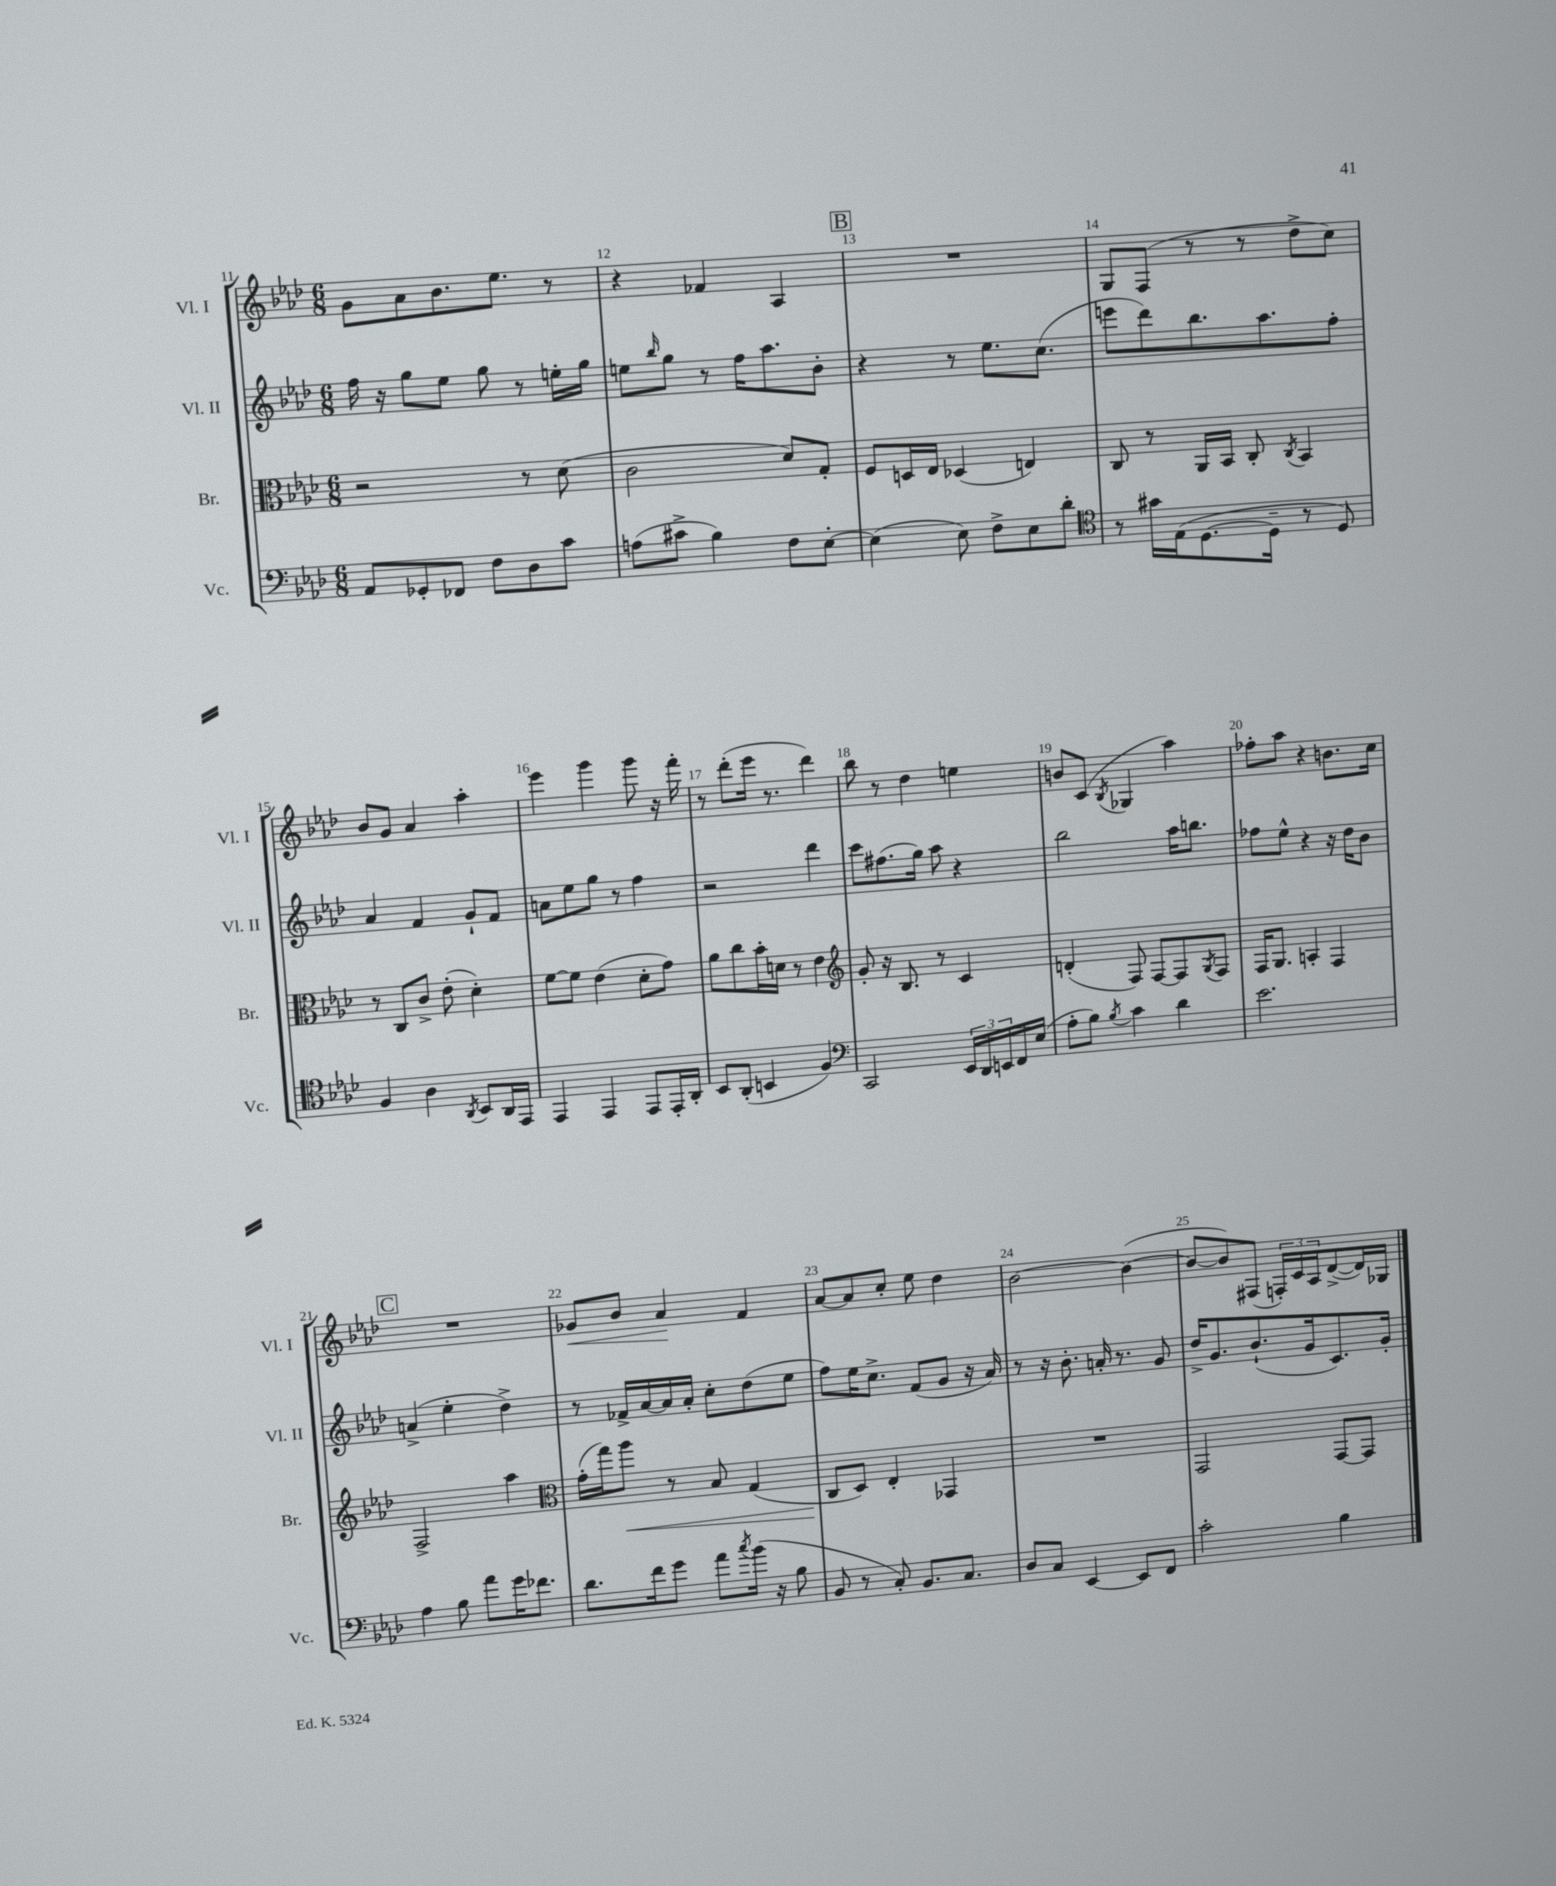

**kern	**kern	**kern	**kern
*staff4	*staff3	*staff2	*staff1
*clefF4	*clefC3	*clefG2	*clefG2
*k[b-e-a-d-]	*k[b-e-a-d-]	*k[b-e-a-d-]	*k[b-e-a-d-]
*M6/8	*M6/8	*M6/8	*M6/8
8AA-	2r	16ff	8g
.	.	16r	.
8GG-'	.	8gg	8a-
8FF-	.	8ee-	8.b-
8F	.	8gg	.
.	.	.	8.ee-
8D-	8r	8r	.
8c	(8d-	16ee'	8r
.	.	16gg	.
=	=	=	=
(8A	2c	8ee	4r
.	.	16qqbb-	.
8c#^	.	8gg	.
4B-)	.	8r	4f-
.	.	16ff	.
.	.	8.aa-	.
8F	8d-)	.	4A-
[8E-'	8G'	8b-'	.
=	=	=	=
(4E-]	8F	4r	2.r
.	16D	.	.
.	16E-	.	.
8E-)	(4D-	8r	.
8F^	.	8.ee-	.
8E-	4E)	.	.
.	.	(8.cc	.
8d-'	.	.	.
=	=	=	=
*clefC4	*	*	*
8r	8C	8eee	8G
16g#	8r	8ddd-)	(8F
(16E-	.	.	.
[8.D-	16AA-	8.bb-	8r
.	16BB-	.	.
.	8C'	.	8r
16D-~]	.	8.aa-	.
.	8qC	.	.
8r	4BB-	.	8dd-^
8D-)	.	8ff'	8cc)
=	=	=	=
4F	8r	4a-	8b-
.	8C	.	8g
4A-	8c^	4f	4a-
.	(8e-'	.	.
8qAA-	.	.	.
8BB-	4d-')	8g`	4aa-'
16AA-	.	8f	.
16EE-	.	.	.
=	=	=	=
4EE-	[8f	8a	4eee-
.	8f]	8ee-	.
4EE-	(4e-	8gg	4ggg
.	.	8r	.
8EE-	8d-'	4ff	8ggg
16EE-'	8g)	.	16r
16AA-'	.	.	16fff'
=	=	=	=
8BB-	8a-	2r	8r
(8AA-'	8cc	.	(8ddd-'
4BB	16b-'	.	16eee-
.	16d	.	8.r
.	8r	.	.
4F)	4e-	4ddd-	4ddd-)
=	=	=	=
*clefF4	*clefG2	*	*
2CC	8g'	8ccc	8bb-
.	16r	(8.ff#	8r
.	8.B-	.	.
.	.	.	4dd-
.	.	16gg)	.
.	8r	8aa-	.
24EE-	4c	4r	4ee
24DD-	.	.	.
24EE	.	.	.
16FF	.	.	.
(16E-	.	.	.
=	=	=	=
8A-'	(4d'	2bb-	8b
8B-)	.	.	(8c
8qB-	.	.	8qB-
4c	8F)	.	4G-
.	[8F	.	.
4d-	8F]	16aa-	4aa-)
.	.	8.bb	.
.	8qG	.	.
.	8F	.	.
=	=	=	=
2.e-	16F	8ff-	8ff-'
.	8.G	.	.
.	.	8ee-^^	8aa-
.	4A'	4r	4r
.	4F	16r	8.b
.	.	16dd-	.
.	.	8b-	.
.	.	.	16cc
=	=	=	=
4A-	2F^	(4a^	2.r
8B-	.	4ee-'	.
8a-	.	.	.
16g	4aa-	4dd-^)	.
8.f-	.	.	.
=	=	=	=
*	*clefC3	*	*
8.d-	(16g'	8r	8g-
.	16gg)	.	.
.	8aa-	16f-^	8b-
16f	.	[16a-	.
8g	8r	16a-]	4a-
.	.	16a-'	.
8a-	8B-	8cc'	.
8qcc	.	.	.
(16b-	(4G	(8dd-	4f
16r	.	.	.
8B-	.	8ee-	.
=	=	=	=
8BB-	8C	8ff)	[8a-
8r	8D-)	16ee-	8a-]
.	.	8.cc^	.
8C')	4E-'	.	8cc'
8.BB-	.	(8f	8ee-
.	4GG-	8g	4dd-
8.C	.	.	.
.	.	16r	.
.	.	16a-)	.
=	=	=	=
8D-	2.r	8r	[2b-
8C	.	16r	.
.	.	8.b-'	.
[4EE-	.	.	.
.	.	16a'	.
.	.	8.r	.
8EE-]	.	.	(4b-_
8FF	.	8g	.
=	=	=	=
2c'	2GG	16dd-^	8b-_
.	.	8.g	.
.	.	.	8b-])
.	.	(8.b-`	(8F#
.	.	.	24F')
.	.	.	24c
.	.	16g	.
.	.	.	24A-
4B-	[8GG	8.c)	([8d-^
.	8GG]	.	16d-])
.	.	16g'	16G-
==	==	==	==
*-	*-	*-	*-
